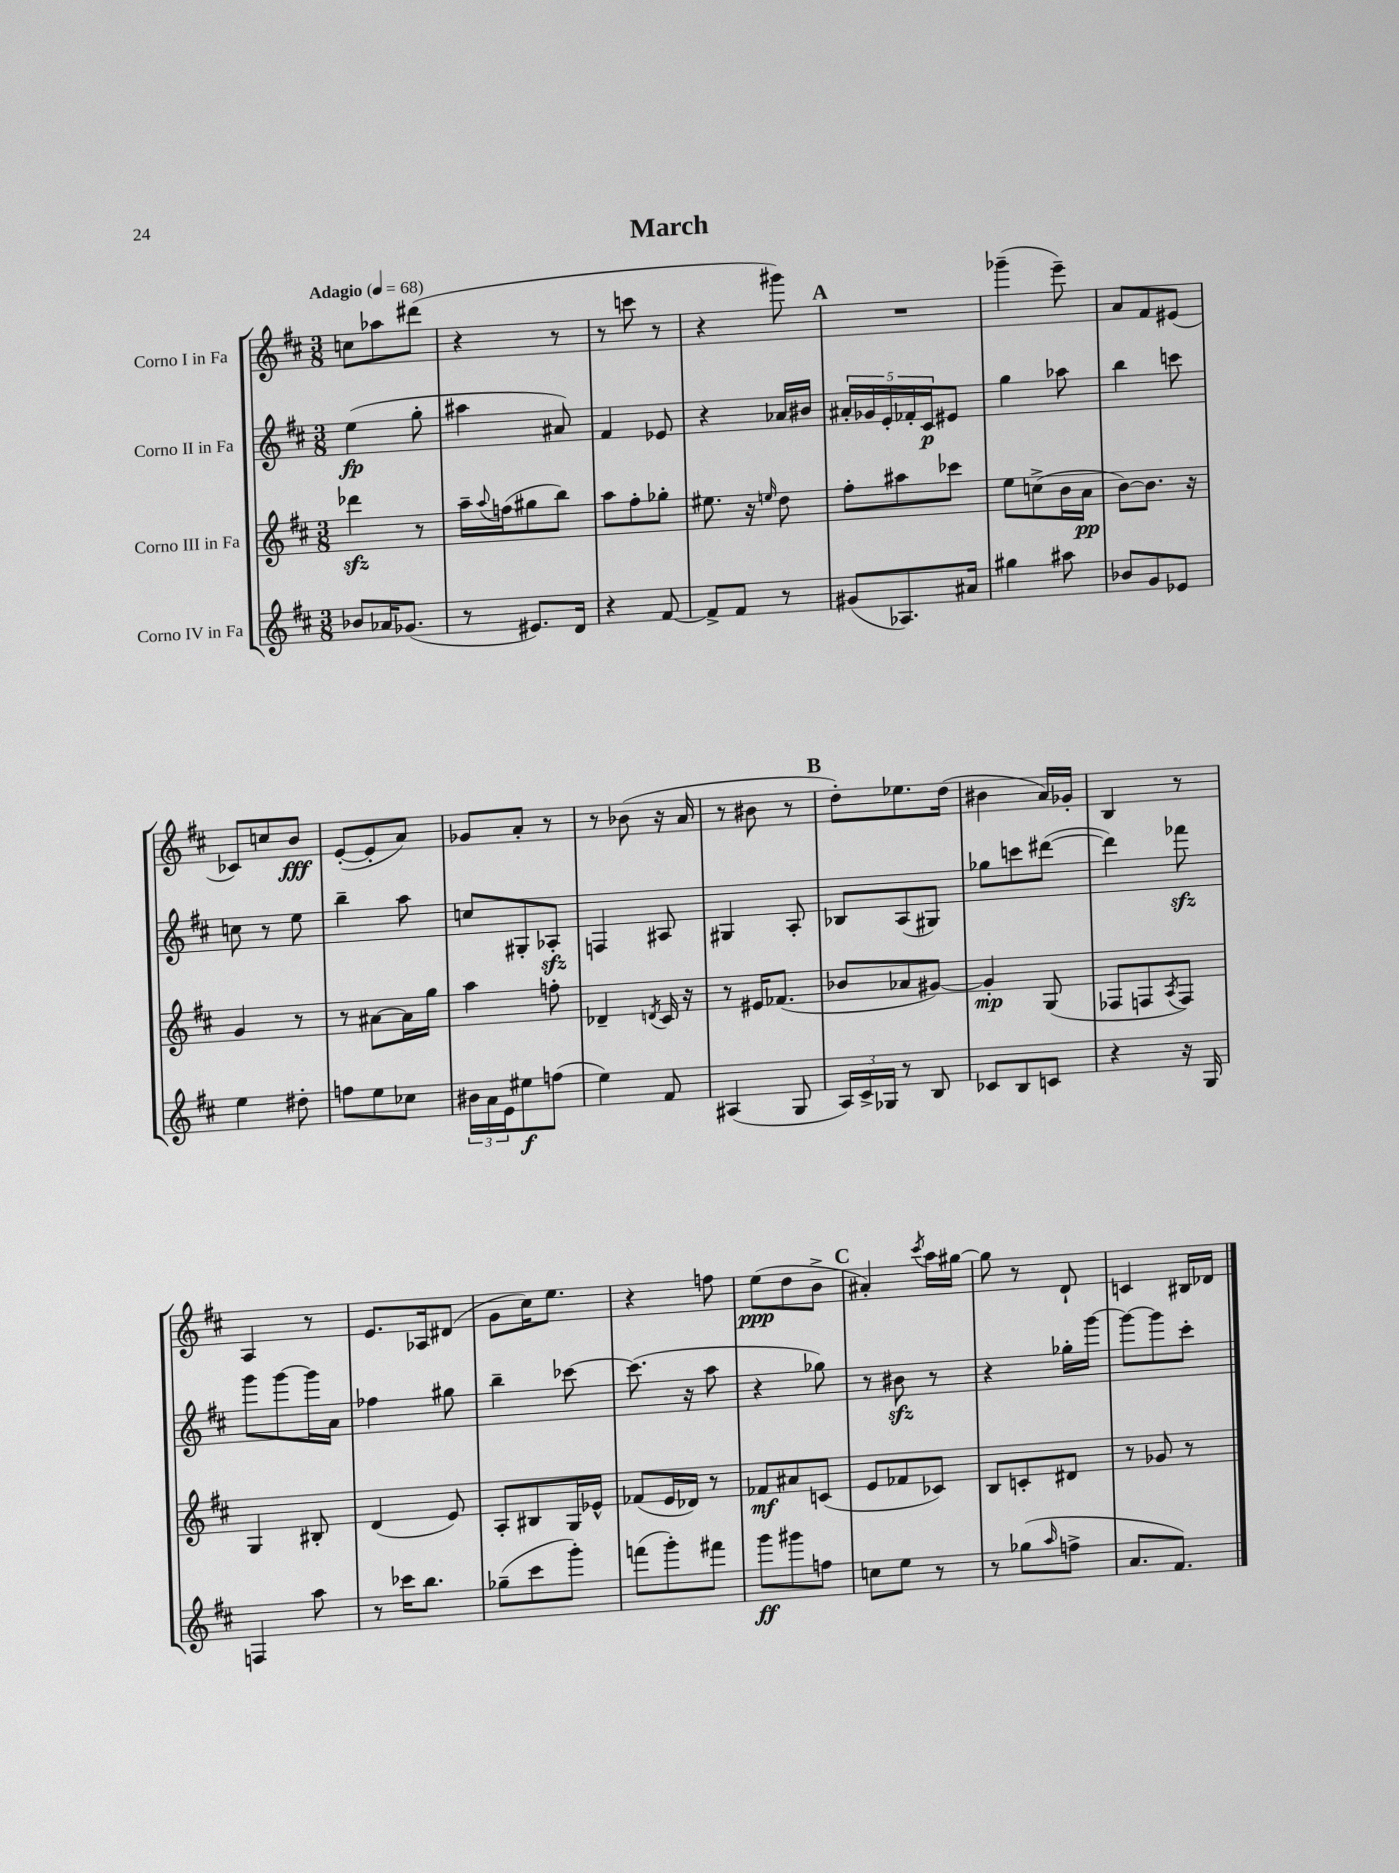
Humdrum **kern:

**kern	**dynam	**kern	**dynam	**kern	**dynam	**kern	**dynam
*part4	*part4	*part3	*part3	*part2	*part2	*part1	*part1
*staff4	*staff4	*staff3	*staff3	*staff2	*staff2	*staff1	*staff1
*I"Corno IV in Fa	*	*I"Corno III in Fa	*	*I"Corno II in Fa	*	*I"Corno I in Fa	*
*clefG2	*	*clefG2	*	*clefG2	*	*clefG2	*
*k[f#c#]	*	*k[f#c#]	*	*k[f#c#]	*	*k[f#c#]	*
*M3/8	*	*M3/8	*	*M3/8	*	*M3/8	*
*MM68	*	*MM68	*	*MM68	*	*MM68	*
=1	=1	=1	=1	=1	=1	=1	=1
!	!	!	!	!	!	!LO:TX:a:B:t=Adagio	!
8b-X/L	.	4ddd-Xzz\	.	(4ee\	fp	8ccn\L	.
16a-X/K	.	.	.	.	.	8aa-X\	.
(8.g-X/J	.	.	.	.	.	.	.
.	.	8r	.	8gg'\	.	(8ddd#X\J	.
=2	=2	=2	=2	=2	=2	=2	=2
8r	.	16aa~\LL	.	4aa#X\	.	4r	.
.	.	8qqaa/	.	.	.	.	.
.	.	(16ffn\J	.	.	.	.	.
8.e#X/L)	.	8gg#X\	.	.	.	.	.
.	.	8bb\J)	.	8a#X/)	.	8r	.
16d/Jk	.	.	.	.	.	.	.
=3	=3	=3	=3	=3	=3	=3	=3
4r	.	8aa\L	.	4f#/	.	8r	.
.	.	8ff#'\	.	.	.	8cccn\	.
[8f#/	.	8gg-X'\J	.	8e-X/	.	8r	.
=4	=4	=4	=4	=4	=4	=4	=4
8f#^/L]	.	8.ee#X\	.	4r	.	4r	.
8f#/J	.	.	.	.	.	.	.
.	.	16r	.	.	.	.	.
.	.	16qqeen/	.	.	.	.	.
8r	.	8dd\	.	16a-X/LL	.	8ggg#X\)	.
.	.	.	.	16b#X/JJ	.	.	.
!!LO:REH:place=s1:t=A
=5	=5	=5	=5	=5	=5	=5	=5
(8g#X/L	.	8ff#'\L	.	20a#X'/LL	.	4.r	.
.	.	.	.	20g-X/	.	.	.
.	.	.	.	20e'/	.	.	.
8.A-X/)	.	8aa#X\	.	.	.	.	.
.	.	.	.	20f-X'/	.	.	.
.	.	.	.	20c#/J	p	.	.
.	.	8ccc-X\J	.	8e#X/J	.	.	.
16a#X/Jk	.	.	.	.	.	.	.
=6	=6	=6	=6	=6	=6	=6	=6
4gg#X\	.	8ee\L	.	4gg\	.	(4ggg-X~\	.
.	.	(8ccn^\	.	.	.	.	.
8aa#X\	.	16b\L	.	8aa-X\	.	8eee~\)	.
.	.	16a\JJ	pp	.	.	.	.
=7	=7	=7	=7	=7	=7	=7	=7
8b-X/L	.	[8b\L)	.	4bb\	.	8a/L	.
8g/	.	8.b\J]	.	.	.	8f#/	.
8e-X/J	.	.	.	8cccn\	.	(8e#X/J	.
.	.	16r	.	.	.	.	.
!!LO:LB:g=z
=8	=8	=8	=8	=8	=8	=8	=8
4ee\	.	4g/	.	8ccn\	.	8c-X/L)	.
.	.	.	.	8r	.	8ccn/	.
8dd#X'\	.	8r	.	8ee\	.	8b/J	fff
=9	=9	=9	=9	=9	=9	=9	=9
8ffn\L	.	8r	.	4bb~\	.	([8e'/L	.
8ee\	.	[8a#X\L	.	.	.	8e'/]	.
8cc-X\J	.	16a#\L]	.	8aa\	.	8a/J)	.
.	.	16gg\JJ	.	.	.	.	.
=10	=10	=10	=10	=10	=10	=10	=10
24b#X\LL	.	4aa\	.	8ccn/L	.	8g-X/L	.
24a\	.	.	.	.	.	.	.
24e\J	.	.	.	.	.	.	.
8ee#X\	f	.	.	8G#X'/	.	8a'/J	.
(8ffn\J	.	8ffn'\	.	8A-Xzz'/J	.	8r	.
=11	=11	=11	=11	=11	=11	=11	=11
4ee\)	.	4d-X~/	.	4Fn/	.	8r	.
.	.	.	.	.	.	(8b-X\	.
.	.	8qdn/	.	.	.	.	.
8f#/	.	16c#/	.	8A#X/	.	16r	.
.	.	16r	.	.	.	16a/	.
=12	=12	=12	=12	=12	=12	=12	=12
(4A#X/	.	8r	.	4G#X/	.	8r	.
.	.	16e#X/KL	.	.	.	8b#X\	.
.	.	(8.f-X/J	.	.	.	.	.
8G/	.	.	.	8A'/	.	8r	.
!!LO:REH:place=s1:t=B
=13	=13	=13	=13	=13	=13	=13	=13
24A/LL)	.	8b-X/L	.	8B-X/L	.	8dd'\L)	.
24c#^/	.	.	.	.	.	.	.
24G-X/JJ	.	.	.	.	.	.	.
8r	.	8a-X/	.	(8A/	.	8.ee-X\	.
8B/	.	[8g#X/J)	.	8G#X/J)	.	.	.
.	.	.	.	.	.	(16dd\Jk	.
=14	=14	=14	=14	=14	=14	=14	=14
8c-X/L	.	4g#'/]	mp	8gg-X\L	.	4b#X\	.
8B/	.	.	.	8cccn\	.	.	.
8cn/J	.	(8G/	.	([8ddd#X\J	.	16a/LL)	.
.	.	.	.	.	.	16g-X'/JJ	.
=15	=15	=15	=15	=15	=15	=15	=15
4r	.	8F-X/L	.	4ddd#\])	.	4B/	.
.	.	8Fn/	.	.	.	.	.
.	.	8qA/	.	.	.	.	.
16r	.	8F/J)	.	8fff-Xzz\	.	8r	.
16G/	.	.	.	.	.	.	.
!!LO:LB:g=z
=16	=16	=16	=16	=16	=16	=16	=16
4Fn/	.	4G/	.	8ggg\L	.	4A/	.
.	.	.	.	[8ggg\	.	.	.
8aa\	.	8B#X'/	.	16ggg\L]	.	8r	.
.	.	.	.	16a\JJ	.	.	.
=17	=17	=17	=17	=17	=17	=17	=17
8r	.	(4d/	.	4ff-X\	.	8.e/L	.
16ccc-X\KL	.	.	.	.	.	.	.
8.bb\J	.	.	.	.	.	16A-X/k	.
.	.	8e/)	.	8gg#X\	.	(8d#X/J	.
=18	=18	=18	=18	=18	=18	=18	=18
(8gg-X~\L	.	8A'/L	.	4bb~\	.	8g\L	.
8ccc#\	.	8B#X/	.	.	.	16cc#\K)	.
.	.	.	.	.	.	8.ee\J	.
8ggg'\J)	.	16G/L	.	[8ccc-X\	.	.	.
.	.	16e-X^^/JJ	.	.	.	.	.
=19	=19	=19	=19	=19	=19	=19	=19
(8fffn\L	.	(8f-X/L	.	(8.ccc-\]	.	4r	.
8ggg'\)	.	16e/L	.	.	.	.	.
.	.	16d-X/JJ)	.	16r	.	.	.
8fff#X\J	.	8r	.	8aa\	.	8ffn\	.
=20	=20	=20	=20	=20	=20	=20	=20
8ggg\L	ff	8f-X/L	mf	4r	.	(8ee\L	ppp
8ggg#X\	.	8a#X/	.	.	.	8dd\	.
8ffn\J	.	(8cn/J	.	8gg-X\)	.	8b^\J	.
!!LO:REH:place=s1:t=C
=21	=21	=21	=21	=21	=21	=21	=21
8ccn\L	.	8e/L	.	8r	.	4a#X'/)	.
8ee\J	.	8f-X/	.	8b#Xzz\	.	.	.
.	.	.	.	.	.	8qccc#/	.
8r	.	8c-X/J)	.	8r	.	16aa\LL	.
.	.	.	.	.	.	[16gg#X\JJ	.
=22	=22	=22	=22	=22	=22	=22	=22
8r	.	8B/L	.	4r	.	8gg#\]	.
(8gg-X\L	.	8cn'/	.	.	.	8r	.
16qqaa/	.	.	.	.	.	.	.
8ffn^\J	.	8d#X/J	.	16gg-X'\LL	.	8d`/	.
.	.	.	.	[16ggg\JJ	.	.	.
=23	=23	=23	=23	=23	=23	=23	=23
8.a/L	.	8r	.	8ggg\L_	.	4cn/	.
.	.	8g-X/	.	8ggg\]	.	.	.
8.f#/J)	.	.	.	.	.	.	.
.	.	8r	.	8ccc#'\J	.	16B#X/LL	.
.	.	.	.	.	.	16d-X/JJ	.
==	==	==	==	==	==	==	==
*-	*-	*-	*-	*-	*-	*-	*-
